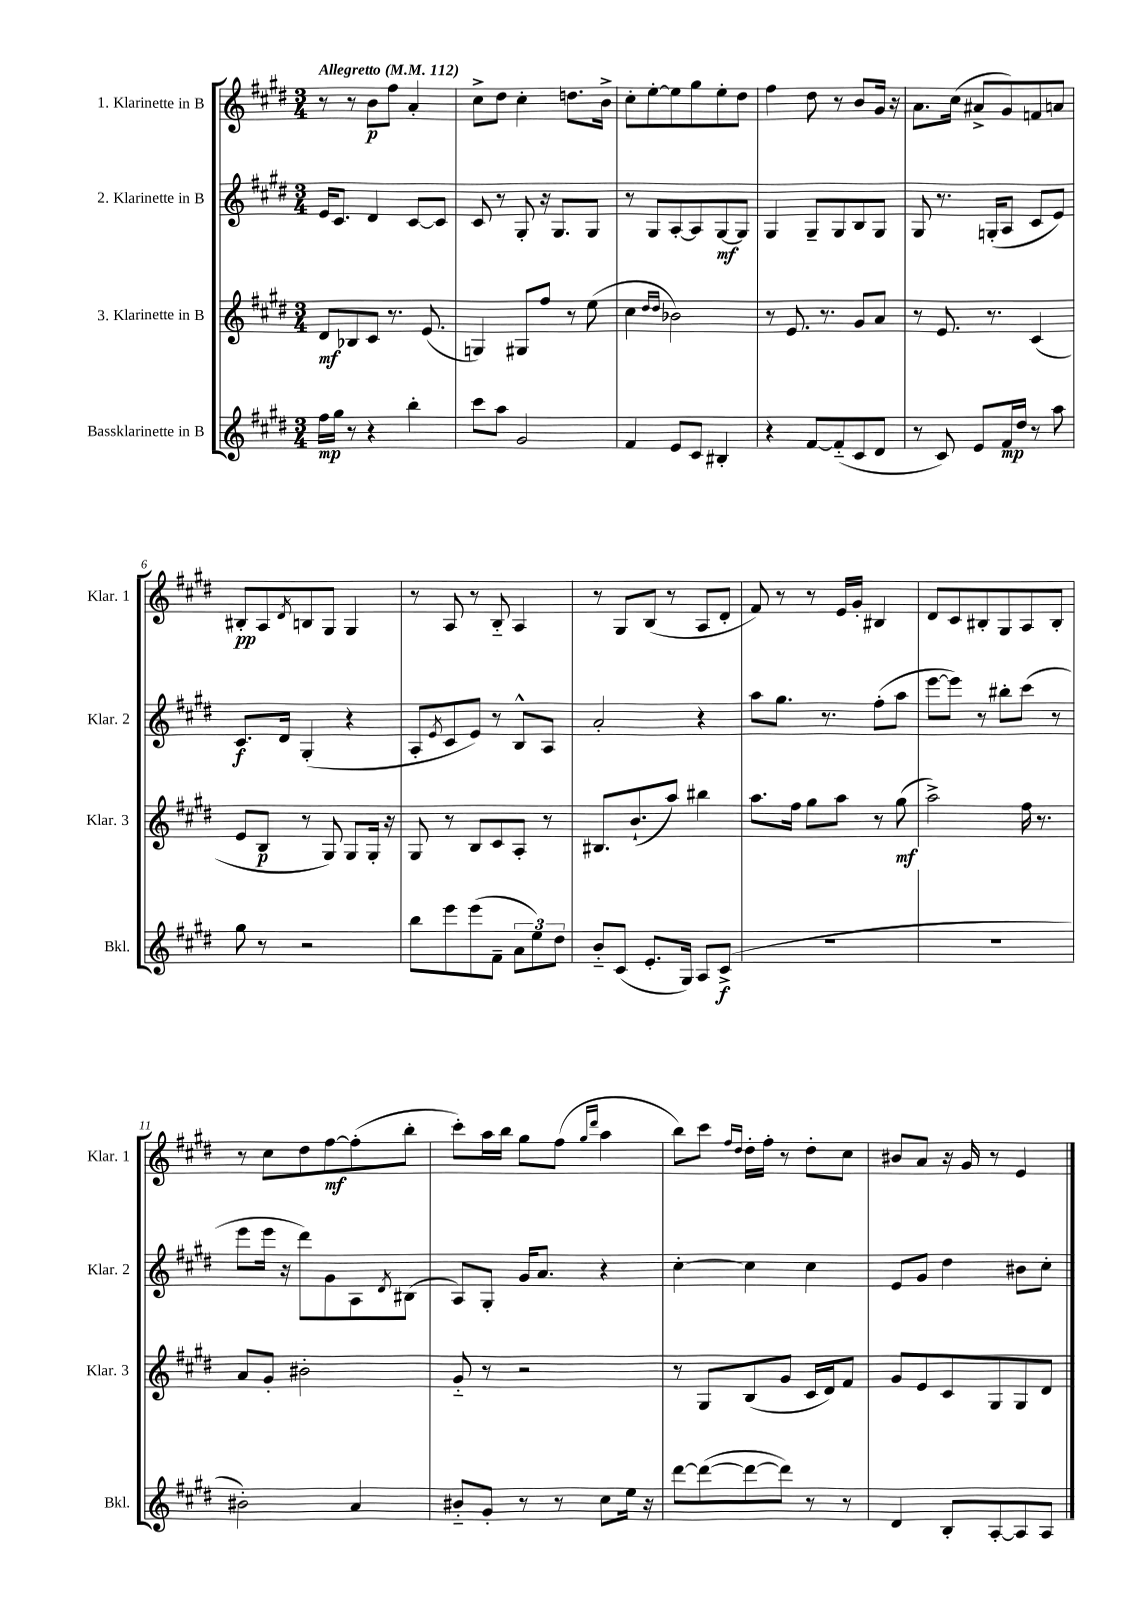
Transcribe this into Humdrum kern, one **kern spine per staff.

**kern	**kern	**kern	**kern
*staff4	*staff3	*staff2	*staff1
*clefG2	*clefG2	*clefG2	*clefG2
*k[f#c#g#d#]	*k[f#c#g#d#]	*k[f#c#g#d#]	*k[f#c#g#d#]
*M3/4	*M3/4	*M3/4	*M3/4
*MM112	*MM112	*MM112	*MM112
16ff#	8d#	16e	8r
16gg#	.	8.c#	.
8r	8B-	.	8r
4r	8c#	4d#	8b
.	8.r	.	8ff#
4bb'	.	[8c#	4a'
.	(8.e	.	.
.	.	8c#]	.
=	=	=	=
8ccc#	4G)	8c#	8cc#^
8aa	.	8r	8dd#
2g#	8G#	8G#'	4cc#'
.	8ff#	16r	.
.	.	8.G#	.
.	8r	.	8.dd
.	(8ee	8G#	.
.	.	.	16b^
=	=	=	=
4f#	4cc#	8r	8cc#'
.	.	8G#	[8ee'
.	16qqdd#	.	.
.	16qqdd#	.	.
8e	2b-)	[8A'	8ee]
8c#	.	8A]	8gg#
4B#'	.	[8G#	8ee'
.	.	8G#]	8dd#
=	=	=	=
4r	8r	4G#	4ff#
.	8.e	.	.
[8f#	.	8G#~	8dd#
.	8.r	.	.
(8f#'~]	.	8G#	8r
8c#	8g#	8B	8b
8d#	8a	8G#	16g#
.	.	.	16r
=	=	=	=
8r	8r	8G#	8.a
8c#)	8.e	8.r	.
.	.	.	(16cc#
8e	.	.	8a#^
.	8.r	(16G'	.
16f#	.	8A	8g#)
16dd#	.	.	.
8r	(4c#	8c#	8f
8aa	.	8e)	8a
=	=	=	=
8gg#	8e	8.c#	8B#'
8r	8B	.	8A
.	.	16d#	.
.	.	.	8qd#
2r	8r	(4G#'	8B
.	8G#)	.	8G#
.	8G#	4r	4G#
.	16G#'	.	.
.	16r	.	.
=	=	=	=
8bb	8G#	8A'	8r
.	.	8qe	.
8eee	8r	8c#	8A
(8eee	8B	8e)	8r
8f#~	8c#	8r	8B'~
12a	8A'	8B^^	4A
12ee)	.	.	.
.	8r	8A	.
12dd#	.	.	.
=	=	=	=
8b'~	8.B#	2a'	8r
(8c#	.	.	8G#
.	(8.b`	.	.
8.e'	.	.	(8B
.	8aa)	.	8r
16G#)	.	.	.
8A	4bb#	4r	8A
(8c#^	.	.	8d#'
=	=	=	=
2.r	8.aa	8aa	8f#)
.	.	8.gg#	8r
.	16ff#	.	.
.	8gg#	.	8r
.	.	8.r	.
.	8aa	.	16e
.	.	.	16g#'
.	8r	(8ff#'	4B#
.	(8gg#	8aa	.
=	=	=	=
2.r	2aa^)	[8eee	8d#
.	.	8eee])	8c#
.	.	8r	8B#'
.	.	8bb#'	8G#
.	16ff#	(8ccc#	8A
.	8.r	.	.
.	.	8r	8B#'
=	=	=	=
2b#')	8a	8eee	8r
.	8g#'	16eee	8cc#
.	.	16r	.
.	2b#'	8ddd#)	8dd#
.	.	8g#	[8ff#
4a	.	8A	(8ff#']
.	.	8qd#	.
.	.	(8B#	8bb'
=	=	=	=
8b#'~	8g#'~	8A)	8ccc#')
8g#'	8r	8G#'	16aa
.	.	.	16bb
8r	2r	16g#	8gg#
.	.	8.a	.
8r	.	.	(8ff#
.	.	.	16qqgg#
.	.	.	16qqddd#
8cc#	.	4r	4aa
16ee	.	.	.
16r	.	.	.
=	=	=	=
[8ddd#	8r	[4cc#'	8bb)
(8ddd#_	8G#	.	8ccc#
.	.	.	16qqff#
.	.	.	16qqdd#
8ddd#_	(8B	4cc#]	16dd#'
.	.	.	16ff#'
8ddd#])	8g#	.	8r
8r	16c#	4cc#	8dd#'
.	16d#)	.	.
8r	8f#	.	8cc#
=	=	=	=
4d#	8g#	8e	8b#
.	8e	8g#	8a
8B'	8c#	4dd#	16r
.	.	.	16g#
[8A'	8G#	.	8r
8A]	8G#	8b#	4e
8A	8d#	8cc#'	.
==	==	==	==
*-	*-	*-	*-
